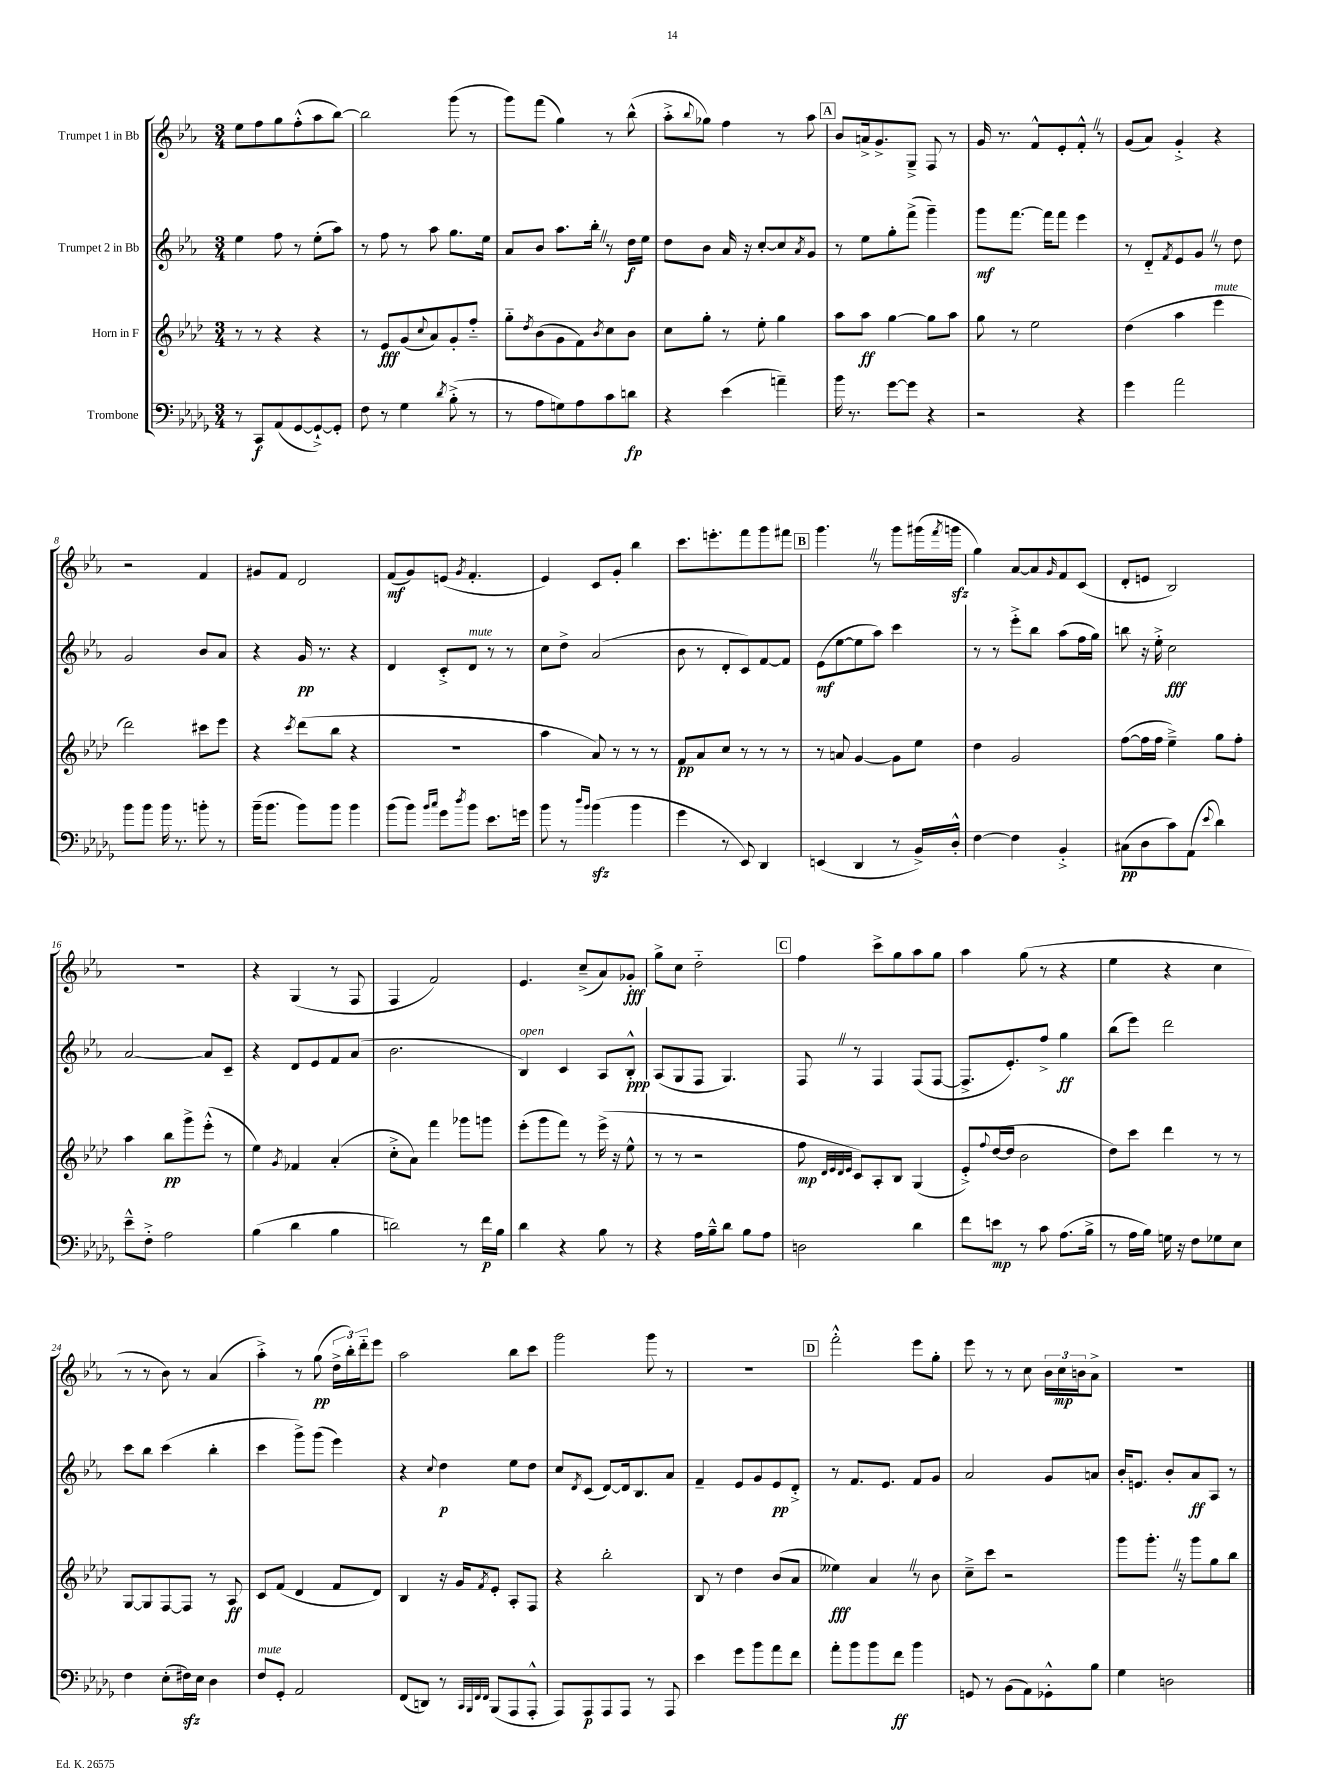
<<
\new StaffGroup <<
\new Staff = "s0" \with { instrumentName = "Trumpet 1 in Bb" } {
    \clef treble \key ees \major \numericTimeSignature \time 3/4
    ees''8 f''8 g''8 f''8-.-^( aes''8 bes''8~) |
    bes''2 g'''8( r8 |
    g'''8) f'''8( g''4) r8 bes''8-^( |
    aes''8-.-> \appoggiatura { bes''8 } ges''8) f''4 r8 aes''8 |
    \mark \markup { \box "A" } bes'8 a'16-> g'8.-> g8---> f8 r8 |
    g'16 r8. f'8-^ ees'8-. f'8-.-^ \once \override BreathingSign.text = \markup { \musicglyph "scripts.caesura.straight" } \breathe r8 |
    g'8( aes'8) g'4-.-> r4 |
    r2 f'4 |
    gis'8 f'8 d'2 |
    f'8\mf( g'8) e'8( \acciaccatura { g'8 } f'4.-. |
    ees'4) c'8 g'8-. bes''4 |
    c'''8. e'''8.-. f'''8 g'''8 fis'''8 |
    \mark \markup { \box "B" } g'''4. \once \override BreathingSign.text = \markup { \musicglyph "scripts.caesura.straight" } \breathe r8 g'''8 gis'''16( \acciaccatura { f'''8 } g'''16\sfz |
    g''4) aes'8~ aes'8 \grace { g'16 } f'8 c'8( |
    d'8-. e'8 bes2) |
    R2. |
    r4 g4( r8 f8 |
    f4 f'2) |
    ees'4. c''8--->( aes'8) ges'8-.\fff |
    g''8-> c''8 d''2-_ |
    \mark \markup { \box "C" } f''4 c'''8-> g''8 aes''8 g''8 |
    aes''4 g''8( r8 r4 |
    ees''4 r4 c''4 |
    r8 r8 bes'8) r8 aes'4( |
    aes''4-.->) r8 g''8\pp( \tuplet 3/2 { d''16-> bes''16-.) d'''16-_ } ees'''8 |
    aes''2 bes''8 c'''8 |
    g'''2 g'''8 r8 |
    R2. |
    \mark \markup { \box "D" } f'''2-.-^ ees'''8 g''8-. |
    ees'''8 r8 r8 c''8 \tuplet 3/2 { bes'16 c''16\mp b'16 } aes'8-> |
    R2. \bar "|." |
}
\new Staff = "s1" \with { instrumentName = "Trumpet 2 in Bb" } {
    \clef treble \key ees \major \numericTimeSignature \time 3/4
    ees''4 f''8 r8 ees''8-.( aes''8) |
    r8 f''8 r8 aes''8 g''8. ees''16 |
    aes'8 bes'8 aes''8. bes''16-. \once \override BreathingSign.text = \markup { \musicglyph "scripts.caesura.straight" } \breathe r8 d''16\f ees''16 |
    d''8 bes'8 aes'16 r16 c''8~-. c''8 \acciaccatura { aes'8 } g'8 |
    \mark \markup { \box "A" } r8 ees''8 g''8-. f'''8->( g'''4--) |
    g'''8\mf f'''8.~ f'''16 f'''8 ees'''4 |
    r8 d'8-_ \acciaccatura { f'8 } ees'8 g'8 \once \override BreathingSign.text = \markup { \musicglyph "scripts.caesura.straight" } \breathe r8 d''8 |
    g'2 bes'8 aes'8 |
    r4 g'16\pp r8. r4 |
    d'4 c'8-.-> d'8^\markup { \italic "mute" } r8 r8 |
    c''8 d''8-> aes'2( |
    bes'8 r8 d'8-. c'8) f'8~ f'8 |
    \mark \markup { \box "B" } ees'8\mf( ees''8~ ees''8 aes''8) c'''4 |
    r8 r8 ees'''8-.-> bes''8 aes''8( f''16 g''16) |
    b''8 r16 ees''16-.-> c''2\fff |
    aes'2~ aes'8 c'8-- |
    r4 d'8 ees'8 f'8 aes'8( |
    bes'2. |
    bes4^\markup { \italic "open" }) c'4 aes8 bes8-.-^\ppp |
    aes8( g8 f8 g4.) |
    \mark \markup { \box "C" } f8 \once \override BreathingSign.text = \markup { \musicglyph "scripts.caesura.straight" } \breathe r8 f4 f8( f8~ |
    f8.-> ees'8.-.) f''8-> g''4\ff |
    bes''8( ees'''8) d'''2 |
    c'''8 bes''8 c'''4( bes''4-. |
    c'''4 g'''8->) g'''8( ees'''4) |
    r4 \appoggiatura { c''8 } d''4\p ees''8 d''8 |
    c''8 \acciaccatura { d'8 } c'8( d'8~) d'16 bes8. aes'8 |
    f'4-- ees'8 g'8 ees'8\pp d'8-.-> |
    \mark \markup { \box "D" } r8 f'8. ees'8. f'8 g'8 |
    aes'2 g'8 a'8 |
    bes'16-. e'8. bes'8-. aes'8\ff aes8 r8 \bar "|." |
}
\new Staff = "s2" \with { instrumentName = "Horn in F" } {
    \clef treble \key aes \major \numericTimeSignature \time 3/4
    r8 r8 r4 r4 |
    r8 ees'8\fff g'8( \appoggiatura { c''8 } aes'8) g'8-. f''8-_ |
    g''8-_ \acciaccatura { des''8 } bes'8( g'8 f'8) \acciaccatura { bes'8 } c''8 bes'8 |
    c''8 g''8-. r8 ees''8-. g''4 |
    \mark \markup { \box "A" } aes''8 aes''8\ff g''4~ g''8 aes''8 |
    g''8 r8 ees''2 |
    des''4( aes''4 ees'''4^\markup { \italic "mute" } |
    des'''2) cis'''8 ees'''8 |
    r4 \acciaccatura { c'''8 } des'''8( bes''8 r4 |
    R2. |
    aes''4 aes'8) r8 r8 r8 |
    f'8\pp aes'8 c''8 r8 r8 r8 |
    \mark \markup { \box "B" } r8 a'8 g'4~ g'8 ees''8 |
    des''4 g'2 |
    f''8~( f''16 f''16 ees''4--->) g''8 f''8-. |
    aes''4 bes''8\pp g'''8-> ees'''8-.-^( r8 |
    ees''4) \acciaccatura { g'8 } fes'4 aes'4-.( |
    c''8-.-> aes'8) f'''4 ges'''8 g'''8 |
    ees'''8-.( g'''8 f'''8) r8 ees'''16->( r16 ees''8-^ |
    r8 r8 r2 |
    \mark \markup { \box "C" } f''8\mp \grace { des'32 ees'32 des'32 ees'32 } c'8) aes8-. bes8 g4( |
    ees'8-.->) \appoggiatura { f''8 } des''16~( des''16 bes'2 |
    des''8) c'''8 des'''4 r8 r8 |
    g8~ g8 f8~ f8 r8 aes8\ff |
    c'8 f'8( des'4 f'8 des'8) |
    bes4 r16 g'16 \acciaccatura { f'8 } ees'8-. aes8-. f8 |
    r4 bes''2-. |
    bes8 r8 des''4 bes'8( aes'8 |
    \mark \markup { \box "D" } eeses''4\fff) aes'4 \once \override BreathingSign.text = \markup { \musicglyph "scripts.caesura.straight" } \breathe r8 bes'8 |
    c''8---> c'''8 r2 |
    g'''8 g'''8.-. \once \override BreathingSign.text = \markup { \musicglyph "scripts.caesura.straight" } \breathe r16 g'''8 g''8 bes''8 \bar "|." |
}
\new Staff = "s3" \with { instrumentName = "Trombone" } {
    \clef bass \key des \major \numericTimeSignature \time 3/4
    r8 c,8\f aes,8( ges,8~ ges,8~-!->) ges,8-. |
    f8 r8 ges4 \acciaccatura { des'8 } bes8-.->( r8 |
    r8 aes8 g8) aes8 c'8 d'8\fp |
    r4 ees'4( a'4--) |
    \mark \markup { \box "A" } bes'16 r8. ges'8~ ges'8 r4 |
    r2 r4 |
    ges'4 aes'2 |
    bes'8 bes'8 bes'16 r8. b'8-. r8 |
    bes'16--( bes'8. bes'8) bes'8 bes'4 |
    bes'8( bes'8) \grace { bes'16 c''16 } ges'8 \acciaccatura { des''8 } bes'8 ees'8. g'16 |
    bes'8 r8 \grace { des''16 bes'16 } bes'4\sfz( bes'4 |
    ges'4 r8 ees,8) des,4 |
    \mark \markup { \box "B" } e,4( des,4 r8 bes,16->) des16-.-^ |
    f4~ f4 bes,4-.-> |
    cis8\pp( des8 c'8) aes,8( \appoggiatura { ees'8 } des'4) |
    ees'8---^ f8-.-> aes2 |
    bes4( des'4 bes4 |
    d'2) r8 f'16\p bes16 |
    des'4 r4 bes8 r8 |
    r4 aes16 bes16---^ des'8 bes8 aes8 |
    \mark \markup { \box "C" } d2 des'4 |
    f'8 e'8\mp r8 c'8 aes8.( bes16-> |
    r8 aes16 bes16) g16 r16 f8 ges8 ees8 |
    f4 ees8-.( fis16\sfz) ees16 des4 |
    f8^\markup { \italic "mute" } ges,8-. aes,2 |
    f,8( d,8) r8 \grace { c,32 bes,,32 f,32 f,32 } bes,,8( aes,,8 aes,,8-.-^ |
    aes,,8) aes,,8\p aes,,8 aes,,8 r8 aes,,8 |
    ees'4 ges'8 bes'8 aes'8 f'8 |
    \mark \markup { \box "D" } aes'8-. bes'8 bes'8 f'8\ff bes'4 |
    g,8 r8 bes,8( aes,8) ges,8-.-^ bes8 |
    ges4 d2 \bar "|." |
}
>>
>>
